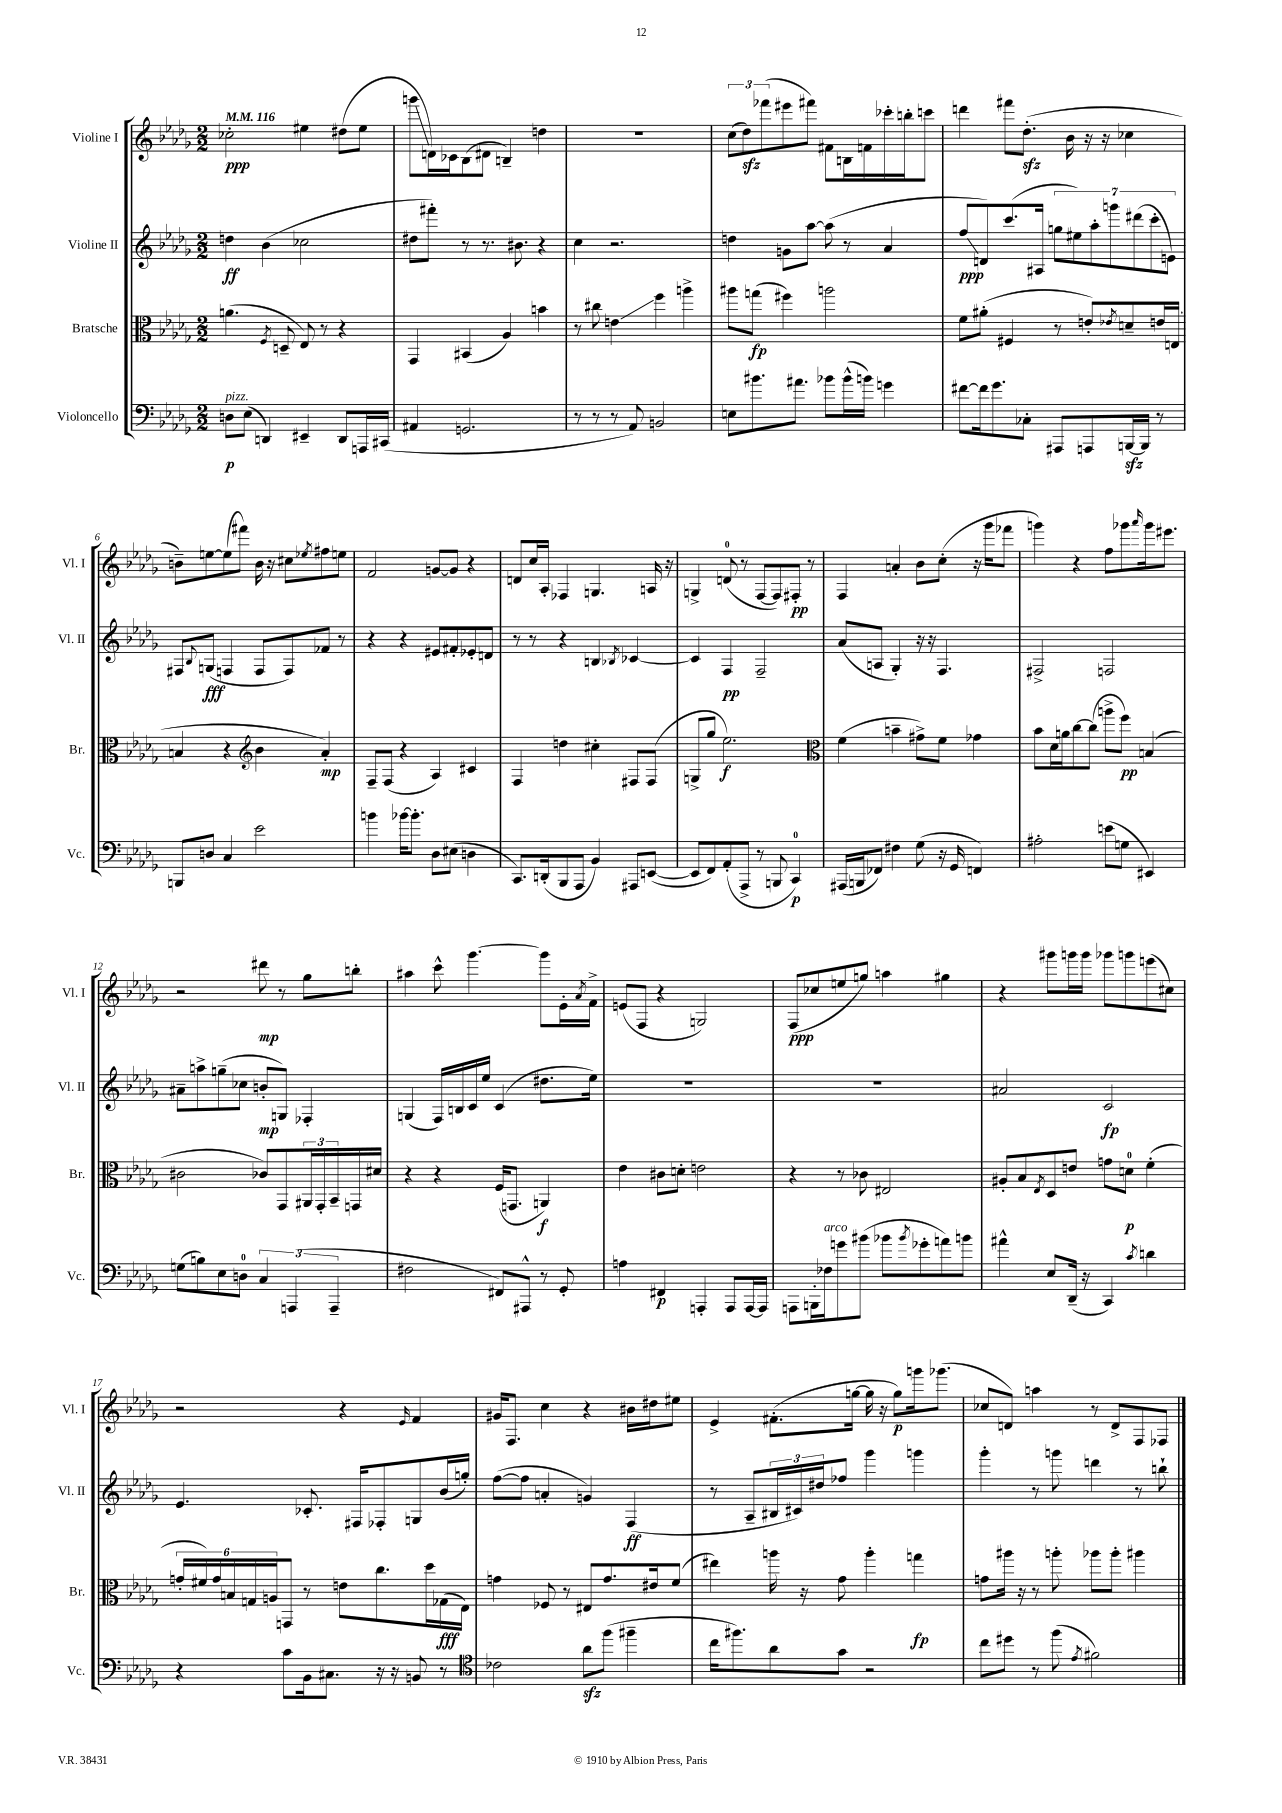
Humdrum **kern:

**kern	**kern	**kern	**kern
*staff4	*staff3	*staff2	*staff1
*clefF4	*clefC3	*clefG2	*clefG2
*k[b-e-a-d-g-]	*k[b-e-a-d-g-]	*k[b-e-a-d-g-]	*k[b-e-a-d-g-]
*M2/2	*M2/2	*M2/2	*M2/2
*MM116	*MM116	*MM116	*MM116
8D\L	(4.a\	4dd\	2cc-'\
(8E-\J	.	.	.
4DD/)	.	(4b-\	.
.	8qF/	.	.
.	8D~/	.	.
4EE#~/	8E-/)	2cc-\	4ee#\
.	8r	.	.
8DD/L	4r	.	(8dd#\L
16AAA/L	.	.	8ee#\J
(16CC#/JJ	.	.	.
=	=	=	=
4AA#/	4GG-/	8dd#\L	8ggg\L
.	.	8fff#'\J)	16d\L)
.	.	.	16c-\J
2.GG/	(4BB#/	8r	(8B-\
.	.	8.r	8d#\J
.	4A-/)	.	4B~/)
.	.	8.b#\	.
.	4b\	4r	4dd\
=	=	=	=
8r	8r	4cc\	1r
8r	8cc#\	.	.
8r	4e\	2.r	.
8AA-/)	.	.	.
2BB/	4ff\	.	.
.	4aa^\	.	.
=	=	=	=
8E\L	8aa#\L	4dd\	(12cc\L
.	.	.	12dd-\)
8.b#\	(8gg\J	.	.
.	.	.	(12fff-\
.	4ff#\)	8g\L	8eee#\
8.a#\J	.	.	.
.	.	[8aa-\J	8fff#\J)
8b-\L	2aa\	(8aa-\]	8f#\L
(16b-^^\L	.	8r	16B\L
16b\JJ)	.	.	16f\
4g\	.	4a-/	16ccc-'\
.	.	.	16bb'\J
.	.	.	8ccc\J
=	=	=	=
[8f#\L	8f\L	8ff/L	4ddd\
16f#\]k	(8a#'\J	8d/)	.
8.g-\	.	.	.
.	4F#/	(8.ccc/	8fff#\L
8C-'\J	.	.	(8.dd-'\J
.	.	16A#/Jk	.
8AAA#/L	8r	14gg\L	.
.	.	.	16b-\
.	.	14ee#\)	.
8AAA/	8e'/L)	.	16r
.	.	14aa-'\	.
.	.	.	16r
.	.	14ggg\	.
.	8qe-/	.	.
[16BBB/L	8d~/	.	4cc-\
.	.	(14ddd#\	.
16BBB/]JJ	.	.	.
.	.	14ccc'\	.
8r	16e/L	.	.
.	.	14e\J)	.
.	(16E/JJ	.	.
=	=	=	=
8BBB/L	4B/	8F#/L	8b~\L)
.	.	8qqB-/	.
8D/J	.	(8G/J	[8ee\
4C/	4r	4F/	(8ee\]
.	.	.	8fff#\J)
*	*clefG2	*	*
2e-\	4b-\	8F/L	16b\
.	.	.	16r
.	.	8F/)	8cc#\L
.	.	.	8qee-/
.	4a-'/)	8f-/J	8ff#\
.	.	8r	8ee\J
=	=	=	=
4b\	8F~/L	4r	2f/
.	(8F/J	.	.
[16b-\LK	4r	4r	.
8.b-'\]J	.	.	.
8D-\L	4A-/)	8e#/L	[8g/L
(8E#\J	.	8f#'/	8g/]J
4D\	4c#/	8e-'/	4r
.	.	8d/J	.
=	=	=	=
8.CC/L)	4F/	8r	8d/L
.	.	8r	16cc/L
(16DD'/k	.	.	16A-'/JJ
8BBB-/	4dd\	4r	4F-/
8AAA-/J	.	.	.
4BB-/)	4cc#'\	4B/	4.G/
.	.	8qB-/	.
8AAA#/L	8F#/L	[4c-/	.
([8EE/J	(8F#/J	.	16A/
.	.	.	16r
=	=	=	=
8EE/]L	8G^/L	4c-/]	4G^/
8FF/)	8gg-/J	.	.
(8AA-'/	2.ee-\)	4F/	(8d/
8AAA-^/J	.	.	8r
8r	.	2F~/	[8F/L
8BBB/	.	.	8F/])
4CC/)	.	.	8F#'/J
.	.	.	8r
=	=	=	=
*	*clefC3	*	*
(16AAA#/LL	(4f\	(8a-/L	4F/
16BBB/J	.	.	.
8FF-/J)	.	8A/J	.
4F#\	4b~\	4G-'/)	4a'/
(8G-\	8g#^\L)	16r	8b-\L
.	.	16r	.
16r	8f\J	4.F/	(8cc'\J
16GG-/	.	.	.
4FF/)	4g-\	.	16r
.	.	.	16ggg-\LK
.	.	.	8fff-\J
=	=	=	=
2A#'\	8b-\L	2F#^/	4ggg\)
.	16d-\L	.	.
.	16a\J	.	.
.	[8cc\	.	4r
.	(8cc\]J	.	.
(8e\L	8aa^\L	2F/	8ff\L
8G\J	8ff\J)	.	8ggg-\
.	.	.	16qqaaa-/
4EE#/)	(4B/	.	16ggg-\k
.	.	.	8.eee#\J
=	=	=	=
(8G\L	2c#\	8a#~\L	2r
8B\)	.	8aa^\	.
8E-\	.	(8gg~\	.
8D\J	.	8cc-\J	.
6C/	8c-/L)	8b'/L	8ddd#\
.	8GG-/	8G/J)	8r
(6AAA/	.	.	.
.	24AA#/L	4F-'/	8gg-\L
.	24GG-'/	.	.
6AAA~/	24BB-~/	.	.
.	16GG/	.	8bb'\J
.	16d#/JJ	.	.
=	=	=	=
2F#\	4r	(4G/	4aa#\
.	4r	16F/LL)	8ccc^^\
.	.	16B/	.
.	.	16c/	[4.ggg-\
.	.	16ee-/JJ	.
8FF#/L)	(16F/LK	(4c/	.
.	8.GG/J	.	.
8AAA#^^/J	.	.	.
8r	4AA/)	8.dd#\L	8ggg-\]L
8GG-'/	.	.	16e-'\L
.	.	.	8qa-/
.	.	16ee-\Jk)	16f^\JJ
=	=	=	=
4A\	4e-\	1r	(8e/L
.	.	.	8F/J
4FF#/	8c#\L	.	4r
.	8d'\J	.	.
4AAA'/	2e\	.	2G/)
8AAA/L	.	.	.
[16AAA/L	.	.	.
16AAA/]JJ	.	.	.
=	=	=	=
8AAA\L	4r	1r	(8F/L
16BBB'\L	.	.	8cc-/
16F-\J	.	.	.
8g\	8r	.	8ee/
(8b#\J	8c-\	.	8gg/J)
8b-\L	2E#/	.	4aa\
8qb-/	.	.	.
8g-'\	.	.	.
8a\)	.	.	4gg#\
8b\J	.	.	.
=	=	=	=
4a#^^\	8A#'/L	2a#/	4r
.	8B-/	.	.
.	8qE-/	.	.
8E-/L	8D-/	.	8ggg#\L
(16DD-~/Jk	8e/J	.	16ggg\L
16r	.	.	16ggg\JJ
4CC/)	8g\L	2c/	8ggg-\L
.	8d\J	.	8ggg\
8qc/	.	.	.
4d\	(4f'\	.	(8eee\
.	.	.	8cc#\J)
=	=	=	=
4r	24g'/LL	4.e-/	2r
.	24f#/)	.	.
.	24g/	.	.
.	24B/	.	.
.	24G/	.	.
.	24A/J	.	.
8c\L	8GG/J	.	.
16BB-\k	8r	8.c-'/	.
8.C#\J	.	.	.
.	8e\L	.	4r
.	.	16F#/LK	.
16r	8.cc\	8F-'/	.
16r	.	.	.
.	.	.	16qqe-/
8BB/	.	8G/	4f/
.	16dd-\L	.	.
8r	(16G-\	(16b-/L	.
.	16E-\JJ)	16gg'/JJ)	.
=	=	=	=
*clefC4	*	*	*
2c-\	4g\	([8ff\L	16g#/LK
.	.	.	8.F/J
.	.	8ff\]J	.
.	8F-/	4a'/	4cc\
.	8r	.	.
8a-\L	8E#/L	4g/)	4r
(8ff\J	8.g/	.	.
4ff#~\	.	(4F/	16b#\LL
.	16e#/k	.	16dd#\J
.	(8f/J	.	8ee#\J
=	=	=	=
16cc\LK	4ee#\)	8r	4e-^/
8.ff#\)	.	.	.
.	.	8A-~/L	.
8a-\	16aa\	24B#/L	(8.f#'\L
.	.	24c#/)	.
.	16r	.	.
.	.	24dd#/J	.
8g-\J	8g-\	8ff-/J	.
.	.	.	[16gg\Jk
2r	4aa'\	4ggg-\	16gg\]
.	.	.	16r
.	.	.	8gg\L)
.	4gg\	4ggg\	16ggg\k
.	.	.	(8.ggg-\J
=	=	=	=
8cc\L	8g\L	4ggg-'\	8cc-/L
8dd#\J	16aa#\Jk	.	8d/J)
.	16r	.	.
8r	8r	8r	4aa\
(8ff\	8aa'\	8ggg\	.
8qe-/	.	.	.
2f#\)	8aa-\L	4ddd\	8r
.	8aa-'\J	.	8d^/L
.	4aa#\	8r	8F/
.	.	8bb`\	8F-/J
==	==	==	==
*-	*-	*-	*-
